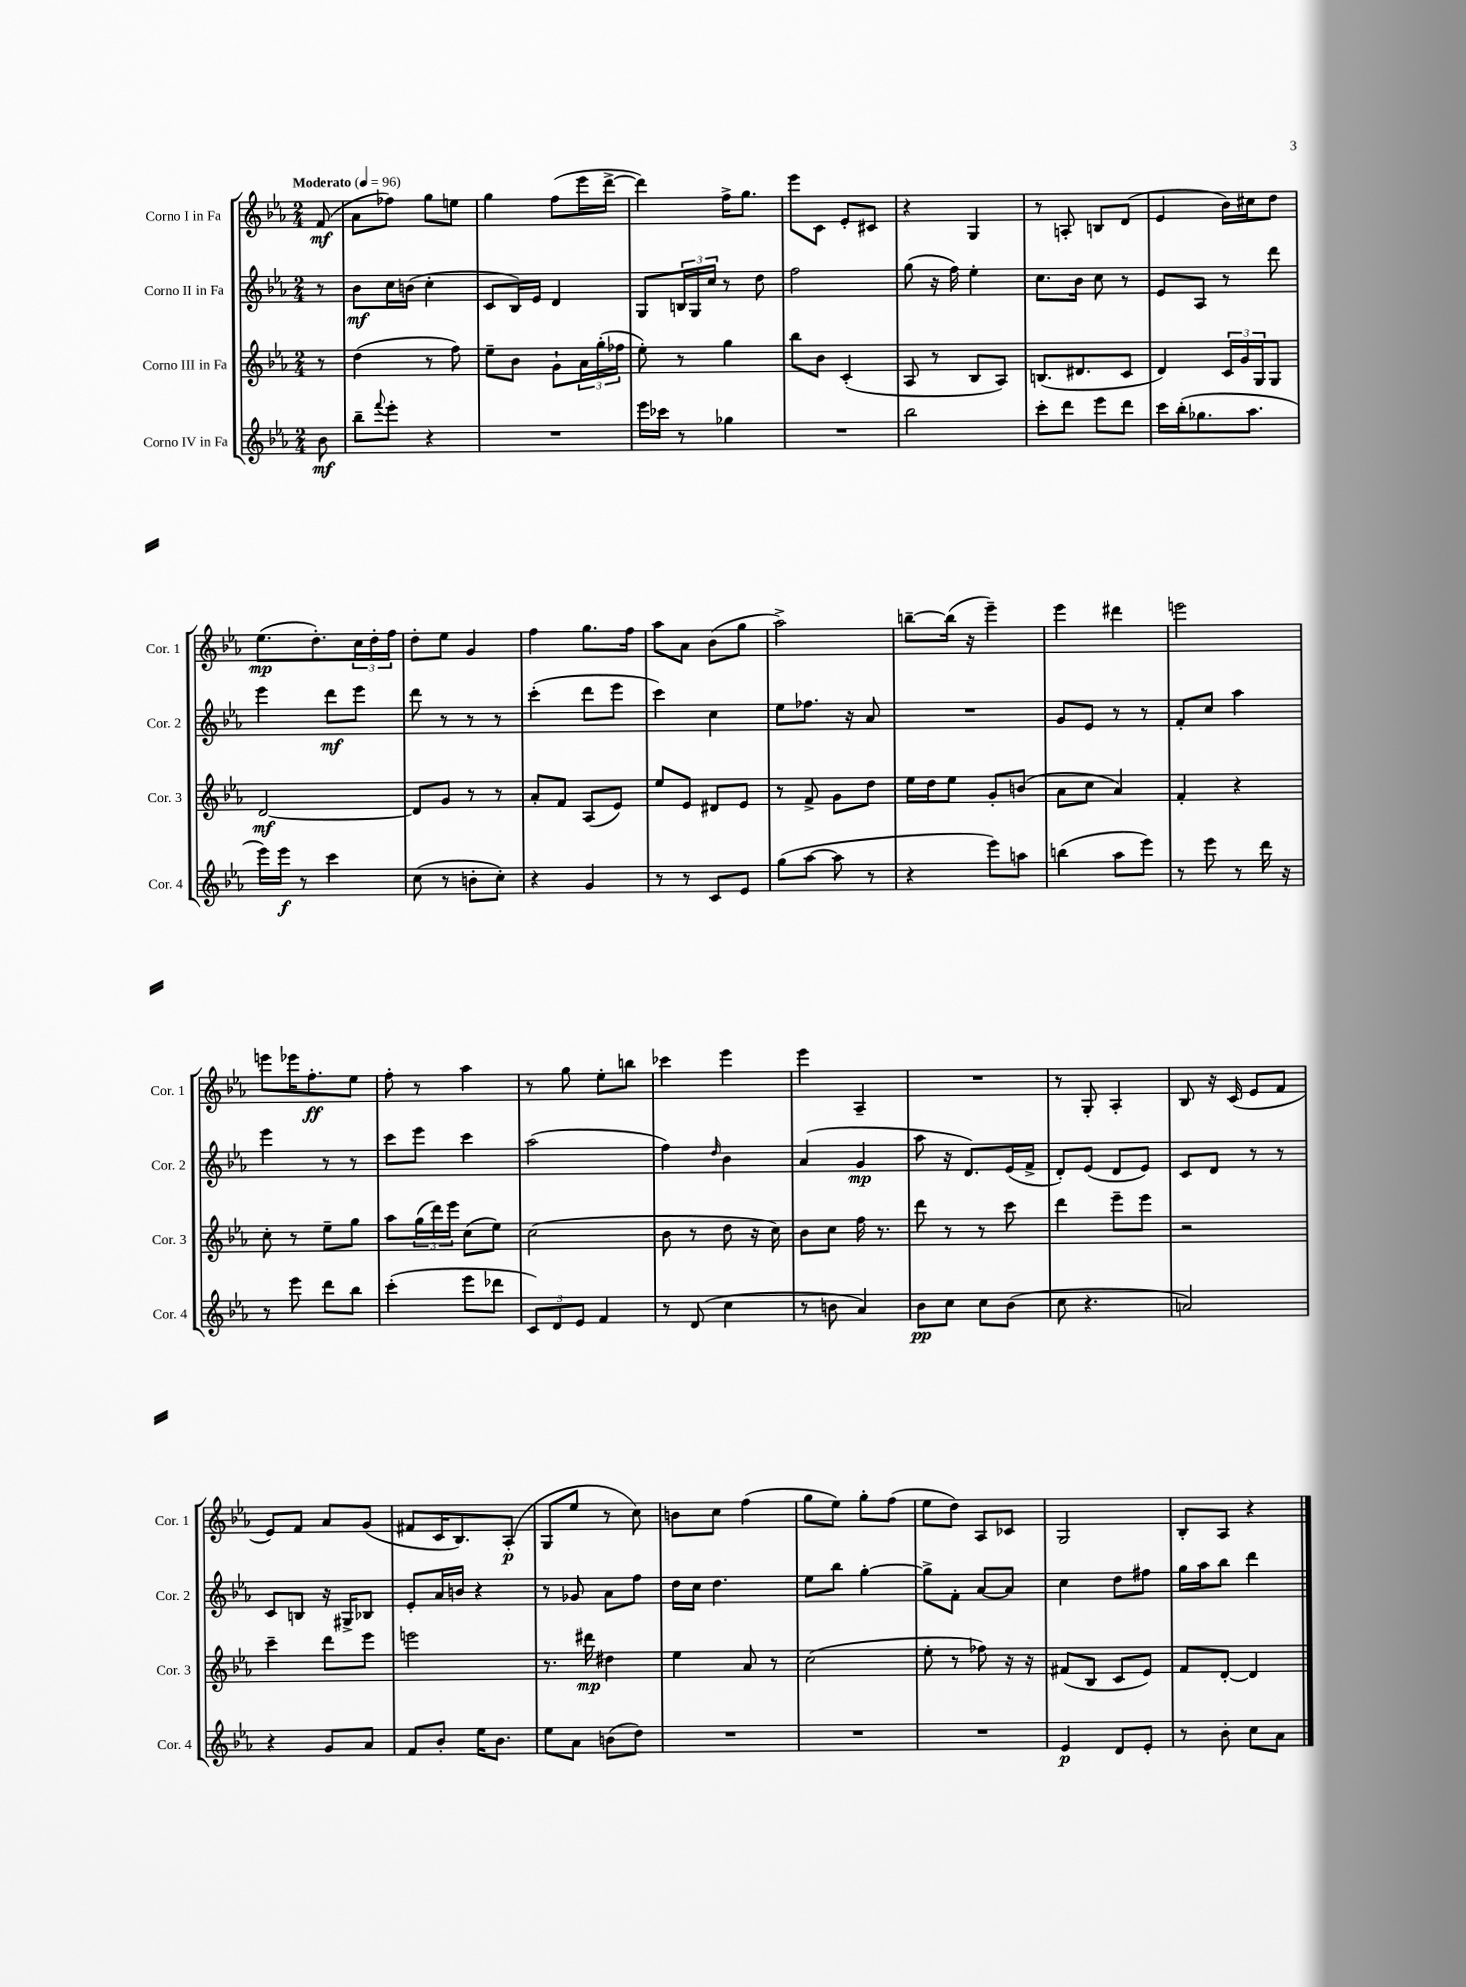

**kern	**dynam	**kern	**dynam	**kern	**dynam	**kern	**dynam
*part4	*part4	*part3	*part3	*part2	*part2	*part1	*part1
*staff4	*staff4	*staff3	*staff3	*staff2	*staff2	*staff1	*staff1
*I"Corno IV in Fa	*	*I"Corno III in Fa	*	*I"Corno II in Fa	*	*I"Corno I in Fa	*
*I'Cor. 4	*	*I'Cor. 3	*	*I'Cor. 2	*	*I'Cor. 1	*
*clefG2	*	*clefG2	*	*clefG2	*	*clefG2	*
*k[b-e-a-]	*	*k[b-e-a-]	*	*k[b-e-a-]	*	*k[b-e-a-]	*
*M2/4	*	*M2/4	*	*M2/4	*	*M2/4	*
*MM96	*	*MM96	*	*MM96	*	*MM96	*
=	=	=	=	=	=	=	=
!	!	!	!	!	!	!LO:TX:a:B:t=Moderato	!
8b-\	mf	8r	.	8r	.	(8f/	mf
=1	=1	=1	=1	=1	=1	=1	=1
8bb-~\L	.	(4dd\	.	8b-\L	mf	8a-\L	.
8qqfff/	.	.	.	.	.	.	.
8eee-'\J	.	.	.	16cc\L	.	8ff-X\J)	.
.	.	.	.	(16bn\JJ	.	.	.
4r	.	8r	.	4cc'\	.	8gg\L	.
.	.	8ff\)	.	.	.	8een\J	.
=2	=2	=2	=2	=2	=2	=2	=2
2r	.	8ee-~\L	.	8c/L	.	4gg\	.
.	.	8b-\J	.	16B-/L)	.	.	.
.	.	.	.	16e-/JJ	.	.	.
.	.	8g`\L	.	4d/	.	(8ff\L	.
.	.	24a-\L	.	.	.	16eee-\L	.
.	.	(24gg'\	.	.	.	.	.
.	.	.	.	.	.	[16ddd^\JJ	.
.	.	24ff-X\JJ	.	.	.	.	.
=3	=3	=3	=3	=3	=3	=3	=3
16eee-\LL	.	8ee-'\)	.	8G/L	.	4ddd\])	.
16ccc-X\JJ	.	.	.	.	.	.	.
8r	.	8r	.	24Bn/L	.	.	.
.	.	.	.	24G/	.	.	.
.	.	.	.	24cc/JJ	.	.	.
4gg-X\	.	4gg\	.	8r	.	16ff^\KL	.
.	.	.	.	.	.	8.gg\J	.
.	.	.	.	8dd\	.	.	.
=4	=4	=4	=4	=4	=4	=4	=4
2r	.	8bb-\L	.	2ff\	.	8eee-\L	.
.	.	8b-\J	.	.	.	8c\J	.
.	.	(4c'/	.	.	.	8e-'/L	.
.	.	.	.	.	.	8c#X/J	.
=5	=5	=5	=5	=5	=5	=5	=5
2bb-\	.	8A-/	.	(8gg\	.	4r	.
.	.	8r	.	16r	.	.	.
.	.	.	.	16ff\)	.	.	.
.	.	8B-/L	.	4ee-'\	.	4G/	.
.	.	8A-/J)	.	.	.	.	.
=6	=6	=6	=6	=6	=6	=6	=6
8ccc'\L	.	(8.Bn/L	.	8.cc\L	.	8r	.
8ddd\J	.	.	.	.	.	8An'/	.
.	.	8.d#X/	.	16b-\Jk	.	.	.
8eee-\L	.	.	.	8cc\	.	8Bn/L	.
8ddd\J	.	8c/J	.	8r	.	(8d/J	.
=7	=7	=7	=7	=7	=7	=7	=7
16ccc\LL	.	4d/)	.	8e-/L	.	4e-/	.
(16bb-'\J	.	.	.	.	.	.	.
8.gg-X\	.	.	.	8A-/J	.	.	.
.	.	24c/LL	.	8r	.	16b-\LL)	.
.	.	24g/	.	.	.	.	.
8.aa-\J	.	.	.	.	.	16cc#X\J	.
.	.	24G/J	.	.	.	.	.
.	.	8G/J	.	8ddd\	.	8dd\J	.
!!LO:LB:g=z
=8	=8	=8	=8	=8	=8	=8	=8
16eee-\LL)	.	[2d/	mf	4eee-\	.	(8.ee-\L	mp
16eee-\JJ	f	.	.	.	.	.	.
8r	.	.	.	.	.	.	.
.	.	.	.	.	.	8.dd'\)	.
4ccc\	.	.	.	8ddd\L	mf	.	.
.	.	.	.	8eee-\J	.	24cc\L	.
.	.	.	.	.	.	24dd'\	.
.	.	.	.	.	.	24ff\JJ	.
=9	=9	=9	=9	=9	=9	=9	=9
(8cc\	.	8d/L]	.	8ddd\	.	8dd'\L	.
8r	.	8g/J	.	8r	.	8ee-\J	.
8bn'\L	.	8r	.	8r	.	4g/	.
8cc'\J)	.	8r	.	8r	.	.	.
=10	=10	=10	=10	=10	=10	=10	=10
4r	.	8a-'/L	.	(4ccc'\	.	4ff\	.
.	.	8f/J	.	.	.	.	.
4g/	.	(8A-/L	.	8ddd\L	.	8.gg\L	.
.	.	8e-/J)	.	8eee-\J	.	.	.
.	.	.	.	.	.	16ff\Jk	.
=11	=11	=11	=11	=11	=11	=11	=11
8r	.	8ee-/L	.	4ccc\)	.	8aa-\L	.
8r	.	8e-/J	.	.	.	8a-\J	.
8c/L	.	8d#X/L	.	4cc\	.	(8b-\L	.
8e-/J	.	8e-/J	.	.	.	8gg\J	.
=12	=12	=12	=12	=12	=12	=12	=12
(8gg\L	.	8r	.	8ee-\L	.	2aa-^\)	.
[8aa-\J	.	8f^/	.	8.ff-X\J	.	.	.
8aa-\]	.	8g\L	.	.	.	.	.
.	.	.	.	16r	.	.	.
8r	.	8dd\J	.	8a-/	.	.	.
=13	=13	=13	=13	=13	=13	=13	=13
4r	.	16ee-\LL	.	2r	.	[8bbn~\L	.
.	.	16dd\J	.	.	.	.	.
.	.	8ee-\J	.	.	.	(16bb\Jk]	.
.	.	.	.	.	.	16r	.
8eee-\L)	.	8g'/L	.	.	.	4eee-~\)	.
8aan\J	.	(8bn/J	.	.	.	.	.
=14	=14	=14	=14	=14	=14	=14	=14
(4bbn\	.	8a-\L	.	8g/L	.	4eee-\	.
.	.	8cc\J	.	8e-/J	.	.	.
8aa-\L	.	4a-/)	.	8r	.	4ddd#X\	.
8eee-\J)	.	.	.	8r	.	.	.
=15	=15	=15	=15	=15	=15	=15	=15
8r	.	4f'/	.	8f'/L	.	2eeen\	.
8eee-\	.	.	.	8cc/J	.	.	.
8r	.	4r	.	4aa-\	.	.	.
16ddd\	.	.	.	.	.	.	.
16r	.	.	.	.	.	.	.
!!LO:LB:g=z
=16	=16	=16	=16	=16	=16	=16	=16
8r	.	8cc'\	.	4eee-\	.	8eeen\L	.
8eee-\	.	8r	.	.	.	16eee-X\K	.
.	.	.	.	.	.	8.ff'\	ff
8ddd\L	.	8ee-~\L	.	8r	.	.	.
8bb-\J	.	8gg\J	.	8r	.	8ee-\J	.
=17	=17	=17	=17	=17	=17	=17	=17
(4ccc'\	.	8aa-\L	.	8ccc\L	.	8ff'\	.
.	.	(24gg\L	.	8eee-\J	.	8r	.
.	.	24ddd\)	.	.	.	.	.
.	.	24eee-\JJ	.	.	.	.	.
8eee-\L	.	(8cc\L	.	4ccc\	.	4aa-\	.
8ddd-X\J	.	8ee-\J)	.	.	.	.	.
=18	=18	=18	=18	=18	=18	=18	=18
12c/L)	.	(2cc\	.	(2aa-\	.	8r	.
12d/	.	.	.	.	.	.	.
.	.	.	.	.	.	8gg\	.
12e-/J	.	.	.	.	.	.	.
4f/	.	.	.	.	.	8ee-'\L	.
.	.	.	.	.	.	8bbn\J	.
=19	=19	=19	=19	=19	=19	=19	=19
8r	.	8b-\	.	4ff\)	.	4ccc-X\	.
(8d/	.	8r	.	.	.	.	.
.	.	.	.	16qqdd/	.	.	.
4cc\	.	8dd\	.	4b-\	.	4eee-\	.
.	.	16r	.	.	.	.	.
.	.	16cc\)	.	.	.	.	.
=20	=20	=20	=20	=20	=20	=20	=20
8r	.	8b-\L	.	(4a-/	.	4eee-\	.
8bn\	.	8cc\J	.	.	.	.	.
4a-/)	.	16ff\	.	4g/	mp	4A-~/	.
.	.	8.r	.	.	.	.	.
=21	=21	=21	=21	=21	=21	=21	=21
8b-\L	pp	8ddd\	.	8aa-\	.	2r	.
8cc\J	.	8r	.	16r	.	.	.
.	.	.	.	8.d/L)	.	.	.
8cc\L	.	8r	.	.	.	.	.
(8b-\J	.	8ccc\	.	(16e-/L	.	.	.
.	.	.	.	16f^/JJ	.	.	.
=22	=22	=22	=22	=22	=22	=22	=22
8cc\	.	4ddd\	.	8d'/L)	.	8r	.
4.r	.	.	.	(8e-/J	.	8G'/	.
.	.	8eee-~\L	.	8d/L	.	4A-'/	.
.	.	8eee-\J	.	8e-/J)	.	.	.
=23	=23	=23	=23	=23	=23	=23	=23
2an/)	.	2r	.	8c/L	.	8B-/	.
.	.	.	.	8d/J	.	16r	.
.	.	.	.	.	.	(16c/	.
.	.	.	.	8r	.	8e-/L	.
.	.	.	.	8r	.	8f/J	.
!!LO:LB:g=z
=24	=24	=24	=24	=24	=24	=24	=24
4r	.	4ccc~\	.	8c/L	.	8e-/L)	.
.	.	.	.	8Bn/J	.	8f/J	.
8g/L	.	8ddd\L	.	16r	.	8a-/L	.
.	.	.	.	16G#X^/KL	.	.	.
8a-/J	.	8eee-\J	.	8B-X/J	.	(8g/J	.
=25	=25	=25	=25	=25	=25	=25	=25
8f/L	.	2eeen\	.	8e-'/L	.	8f#X/L	.
8b-'/J	.	.	.	16a-/L	.	16c/K	.
.	.	.	.	16bn/JJ	.	8.B-/)	.
16ee-\KL	.	.	.	4r	.	.	.
8.b-\J	.	.	.	.	.	.	.
.	.	.	.	.	.	(8A-'/J	p
=26	=26	=26	=26	=26	=26	=26	=26
8ee-\L	.	8.r	.	8r	.	8G/L	.
8a-\J	.	.	.	8g-X/	.	8ee-/J	.
.	.	16ddd#X\	mp	.	.	.	.
(8bn\L	.	4dd#X\	.	8a-\L	.	8r	.
8dd\J)	.	.	.	8ff\J	.	8cc\)	.
=27	=27	=27	=27	=27	=27	=27	=27
2r	.	4ee-\	.	16dd\LL	.	8bn\L	.
.	.	.	.	16cc\JJ	.	.	.
.	.	.	.	4.dd\	.	8cc\J	.
.	.	8a-/	.	.	.	(4ff\	.
.	.	8r	.	.	.	.	.
=28	=28	=28	=28	=28	=28	=28	=28
2r	.	(2cc\	.	8ee-\L	.	8gg\L	.
.	.	.	.	8bb-\J	.	8ee-\J)	.
.	.	.	.	[4gg'\	.	8gg'\L	.
.	.	.	.	.	.	(8ff\J	.
=29	=29	=29	=29	=29	=29	=29	=29
2r	.	8ee-'\	.	8gg^\L]	.	8ee-\L	.
.	.	8r	.	8f'\J	.	8dd\J)	.
.	.	8ff-X\)	.	[8a-/L	.	8A-/L	.
.	.	16r	.	8a-/J]	.	8c-X/J	.
.	.	16r	.	.	.	.	.
=30	=30	=30	=30	=30	=30	=30	=30
4e-/	p	(8f#X/L	.	4cc\	.	2G/	.
.	.	8B-/J	.	.	.	.	.
8d/L	.	8c/L	.	8dd\L	.	.	.
8e-'/J	.	8e-/J)	.	8ff#X\J	.	.	.
=31	=31	=31	=31	=31	=31	=31	=31
8r	.	8f/L	.	16gg\LL	.	8B-'/L	.
.	.	.	.	16aa-\J	.	.	.
8b-'\	.	[8d'/J	.	8bb-\J	.	8A-/J	.
8cc\L	.	4d/]	.	4ddd\	.	4r	.
8a-\J	.	.	.	.	.	.	.
==	==	==	==	==	==	==	==
*-	*-	*-	*-	*-	*-	*-	*-
